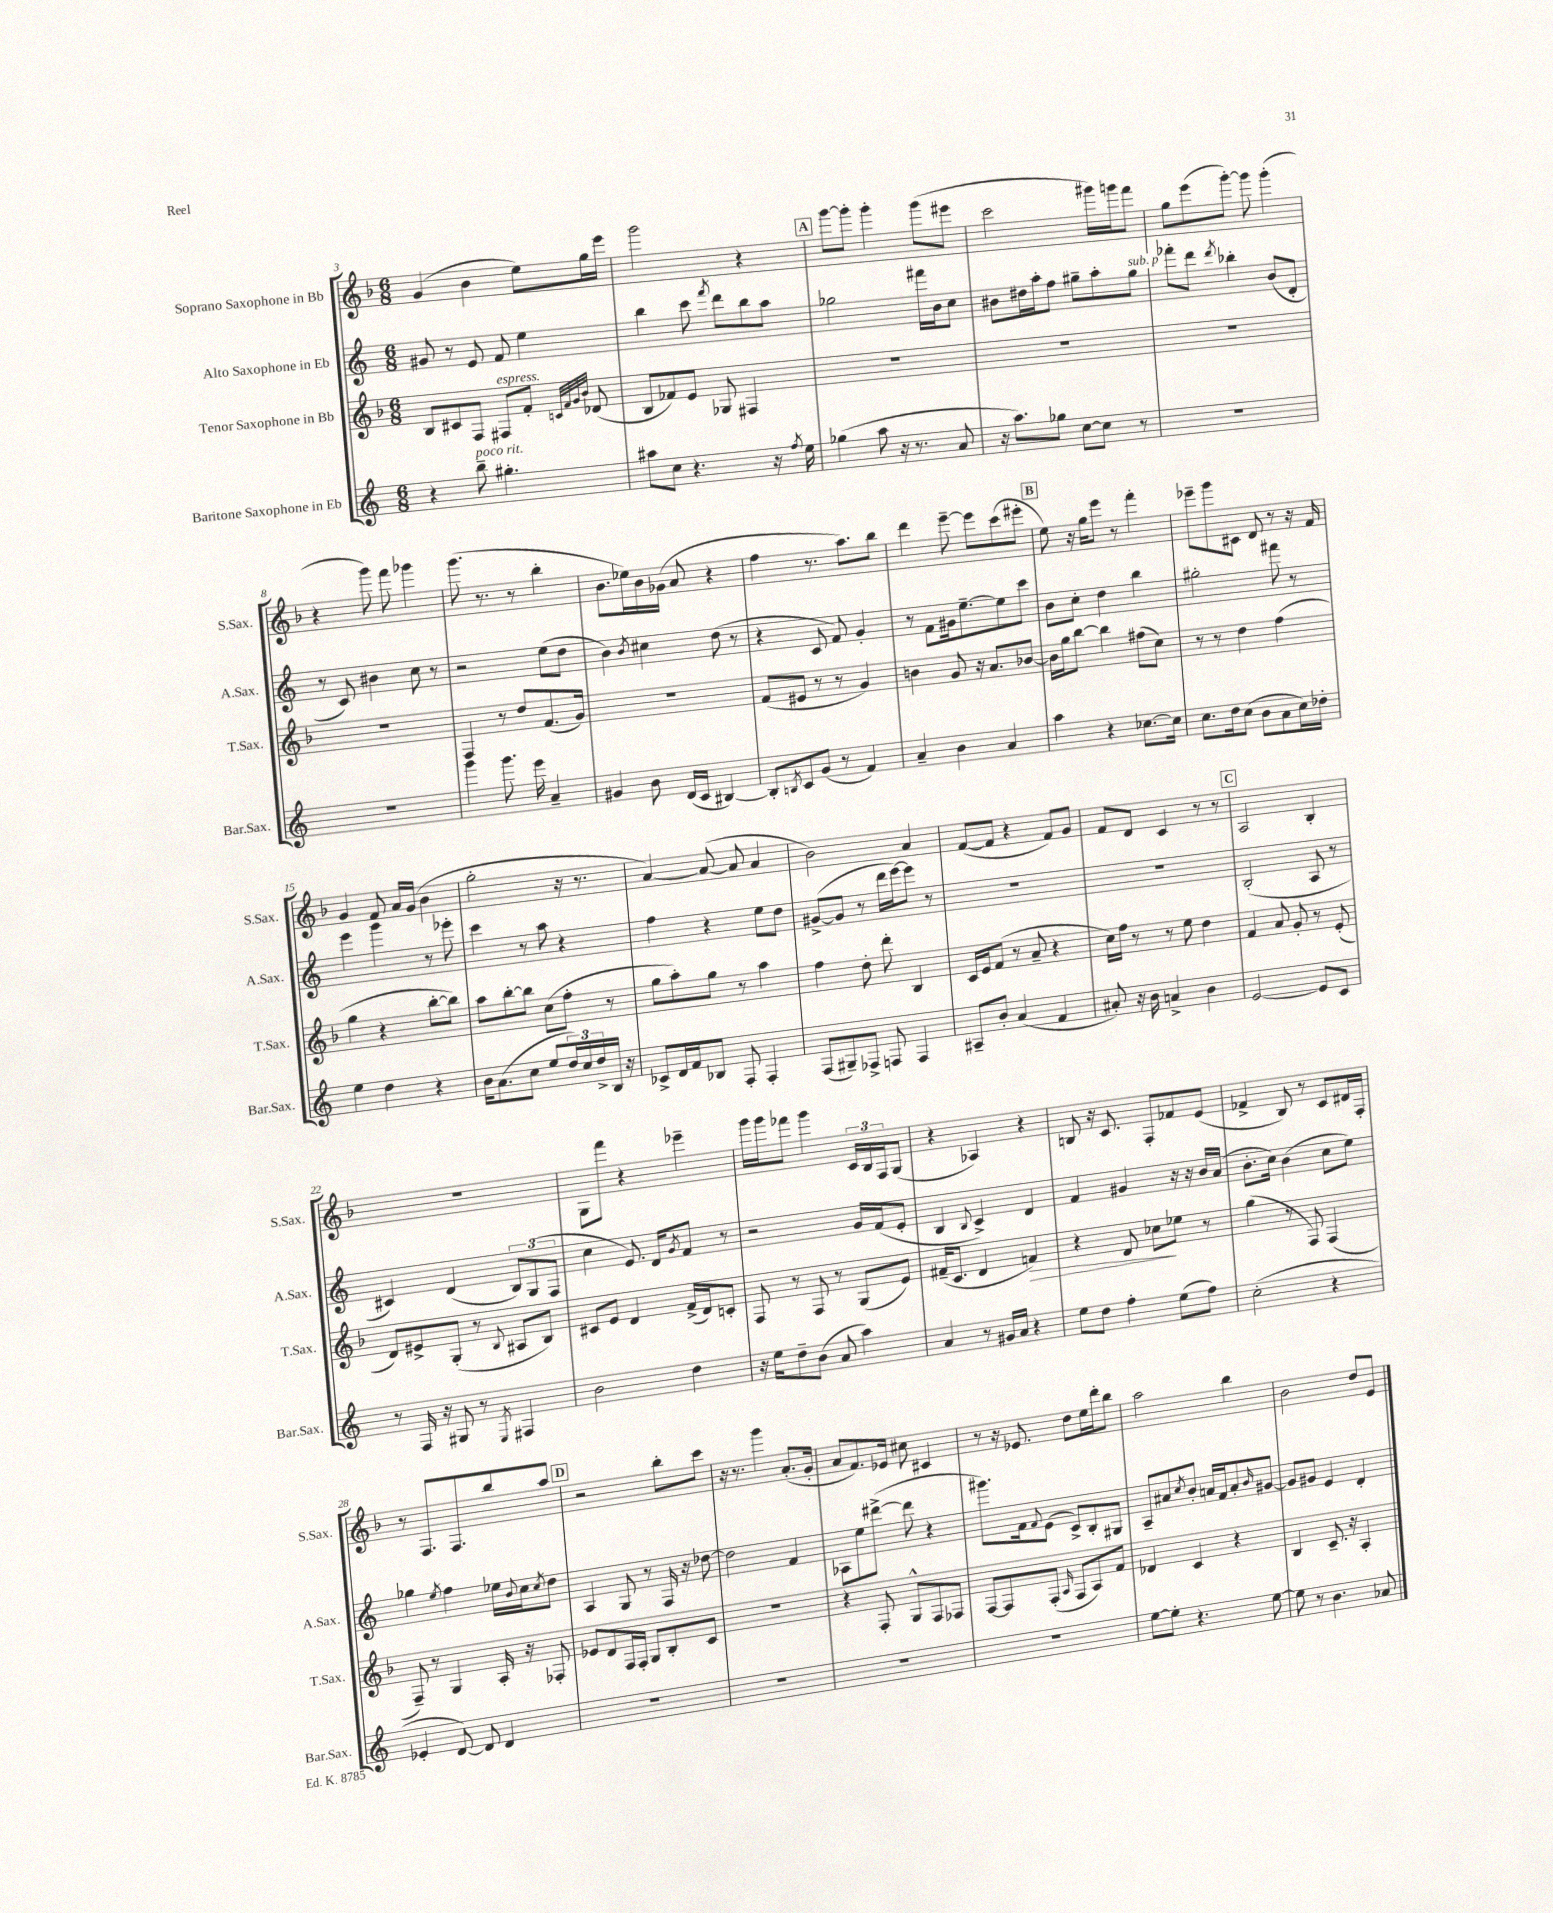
<<
\new StaffGroup <<
\new Staff = "s0" \with { instrumentName = "Soprano Saxophone in Bb" shortInstrumentName = "S.Sax." } {
    \clef treble \key f \major \numericTimeSignature \time 6/8
    g'4( bes'4 e''8) g''16 e'''16 |
    g'''2 r4 |
    \mark \markup { \box "A" } g'''8~ g'''8-. g'''4-. g'''8( eis'''8 |
    c'''2 gis'''16) g'''16 f'''8 |
    g''8 e'''8( g'''8~-.) g'''8 g'''4-.( |
    r4 g'''8) f'''8 ges'''4 |
    g'''8.( r8. r8 bes''4-. |
    bes'8. ees''16) bes'16 ges'16( a'8 r4 |
    f''4 r8. a''8.) bes''8 |
    d'''4 e'''8~-- e'''8 c'''8( eis'''8-. |
    \mark \markup { \box "B" } e''8) r16 g''16 e'''8 r8 f'''4-. |
    ees'''8-- g'''8 cis'8 d'8 r8 r16 f'16 |
    g'4 f'8 a'16 g'16( bes'4 |
    g''2-. r16 r8. |
    a'4~) a'8~( a'8 a'4 |
    bes'2) a'4 |
    f'8~( f'8 r4 f'8) g'8 |
    f'8 d'8 c'4 r8 r8 |
    \mark \markup { \box "C" } a2 bes4-. |
    R2. |
    g8 f'''8 r4 ees'''4-- |
    g'''16 g'''16 fes'''8 g'''4 \tuplet 3/2 { c'16 bes16 f16 } g8( |
    r4 aes4) r4 |
    b8 r16 c'8. f8-. fes'8 e'8( |
    fes'4-> bes8) r8 c'8 dis'16 f16-. |
    r8 f8. f8. bes''8 a''8 |
    \mark \markup { \box "D" } r2 bes''8-. c'''8 |
    r16 r8. g'''4 a'8.-.( g'16-. |
    a'8 f'8.) ees'16 cis''8 cis'4 |
    r8 r16 ees'8. d''8 e''16 d'''16-. bes''8 |
    a''2 bes''4 |
    bes'2 d''8 e'8 \bar "|." |
}
\new Staff = "s1" \with { instrumentName = "Alto Saxophone in Eb" shortInstrumentName = "A.Sax." } {
    \clef treble \key c \major \numericTimeSignature \time 6/8
    gis'8 r8 e'8 f'8 e''4 |
    b''4 c'''8 \acciaccatura { f'''8 } d'''8 b''8 a''8 |
    \mark \markup { \box "A" } ges''2 fis'''16 b'16 c''8 |
    bis'8 dis''16 a''16-. f''8 gis''8-- a''8-. gis''8^\markup { \italic "sub. p" } |
    fes'''8-. d'''8 \acciaccatura { d'''8 } bes''4-. b'8( d'8-. |
    r8 c'8) bis'4 c''8 r8 |
    r2 e''8( d''8 |
    b'4) \acciaccatura { b'8 } cis''4 d''8( r8 |
    r4 c'8 f'8) g'4-. |
    r8 f'8 gis'16 e''8.~-- e''8 c'''8 |
    \mark \markup { \box "B" } b'8 c''8-. d''4 b''4 |
    gis''2-. fis'''8 r8 |
    e'''4 g'''4 r8 ees'''8-. |
    c'''4 r8 a''8 r4 |
    f''4 r4 e''8 d''8 |
    gis'8~->( gis'8 r8 d'''16 e'''16~) e'''8 r8 |
    R2. |
    R2. |
    \mark \markup { \box "C" } b2-.( a8 r8 |
    cis'4) d'4( \tuplet 3/2 { b8) g8( f8 } |
    c''4 e'8.) d'16 \acciaccatura { g'8 } f'8 r8 |
    r2 g'16 f'16( e'8-. |
    b4 \appoggiatura { b8 } c'4->) d'4 |
    f'4 gis'4 r16 r16 b'16 a'16( |
    b'8.-. c''16) b'4( c''8 e''8) |
    ges''4 \acciaccatura { e''8 } f''4 ees''16 \appoggiatura { b'8 } c''16 \acciaccatura { c''8 } d''8 |
    \mark \markup { \box "D" } a4 g8 r8 f16 r16 des''8~ |
    des''2 f'4 |
    aes8 e''8 dis'''8~->( dis'''8 r4 |
    gis'''8.) f'16 \appoggiatura { f'8 } e'8( c'8->) b8-. gis8 |
    a8-- ais'8 \acciaccatura { c''8 } b'8-. a'16 f'16 a'8-. \grace { b'16 } gis'8~ |
    gis'8 gis'8 e'4 d'4-. \bar "|." |
}
\new Staff = "s2" \with { instrumentName = "Tenor Saxophone in Bb" shortInstrumentName = "T.Sax." } {
    \clef treble \key f \major \numericTimeSignature \time 6/8
    bes8 cis'8 f8 fis8^\markup { \italic "espress." } f'8-. \grace { c'32 f'32 g'32 bes'32 } des'8( |
    bes8 fes'8) e'8 ges8 fis4 |
    \mark \markup { \box "A" } R2. |
    R2. |
    R2. |
    R2. |
    f4 r8 d''8 f'8.( g'16) |
    R2. |
    f'8( eis'8 r8 r8 g'4) |
    b'4 g'8 r16 a'8. bes'8~ |
    \mark \markup { \box "B" } bes'16 g''16 bes''8~ bes''4 fis''8( c''8) |
    r8 r8 d''4 f''4( |
    g''4 r4 bes''8~-. bes''8) |
    a''8 bes''8~-. bes''8 c''8( f''8-. r8 |
    g''8 a''8-.) g''8 r8 a''4 |
    f''4 d''8-. d'''8-. bes4 |
    c'16 e'16 f'8( r8 a'8-- r4 |
    c''16) f''16 r8 r8 e''8 d''4 |
    \mark \markup { \box "C" } f'4 a'8 g'8-. r8 e'8-.( |
    d'8) eis'8-> g8-.( r8 \appoggiatura { bes8 } ais8 bes8) |
    cis'8 e'8 d'4 f'16->( d'16) c'8-. |
    f8 r8 f8 r8 g8( e'8) |
    fis'16--( c'8. d'4 f'4\>) |
    r4 d'8 ces''8\! ees''8 r8 |
    g''4( r8 f8) f4( |
    f8--) r8 g4 a16-. r16 fes8-. |
    \mark \markup { \box "D" } ees'8 d'8 f16 f16-. g8 bes8-. c'8 |
    R2. |
    r4 f8-. g8-^ f8 fes8 |
    f8~ f8 f8-.( \grace { a16 } f8 a8) f'8 |
    des'4 c'4 r4 |
    bes4 c'8.-- r16 a4-. \bar "|." |
}
\new Staff = "s3" \with { instrumentName = "Baritone Saxophone in Eb" shortInstrumentName = "Bar.Sax." } {
    \clef treble \key c \major \numericTimeSignature \time 6/8
    r4 b''8--^\markup { \italic "poco rit." } gis''4.-. |
    ais''8 c''8 r4. r16 \acciaccatura { f''8 } e''16 |
    \mark \markup { \box "A" } ges''4( a''8 r16 r8. a'8 |
    r16 a''8.) ges''8 c''8~ c''8 r8 |
    R2. |
    R2. |
    g'''4 g'''8. e'''16 a'4-- |
    gis'4 b'8 d'16( c'16 bis4~) |
    bis8-. \acciaccatura { b8 } c'8 g'8( r8 f'4) |
    a'4-- b'4 a'4 |
    \mark \markup { \box "B" } a''4 r4 ces''8.~ ces''16 |
    c''8. d''16 c''8( b'8 a'8 c''16) des''16-. |
    e''4 d''4 r4 |
    b'16 a'8.( c''8 e''8 \tuplet 3/2 { d''16) c''16 d''16-> } b16 r16 |
    ces'8-> d'16 f'16 bes8 f8-. f4-. |
    f8( gis8--) fes8-> f8 f4 |
    ais8-- b'8-. a'4( f'4 |
    ais'8-.) r16 b'16 a'4-> b'4 |
    \mark \markup { \box "C" } e'2~ e'8 c'8 |
    r8 f16 r16 gis8 r8 \acciaccatura { e8 } fis4 |
    b'2 d''4 |
    r16 e''16 d''8-- b'8( a'8 a''4) |
    a'4 r8 gis'16 a'16 r4 |
    e''8 d''8 f''4-. e''8( f''8) |
    c''2-.( r4 |
    ees'4-. d'8~) d'8 d'4 |
    \mark \markup { \box "D" } R2. |
    R2. |
    R2. |
    R2. |
    e''8~ e''8-. r4. e''8~ |
    e''8 r8 b'4. aes'8 \bar "|." |
}
>>
>>
\layout { \context { \Score currentBarNumber = #3 } }
